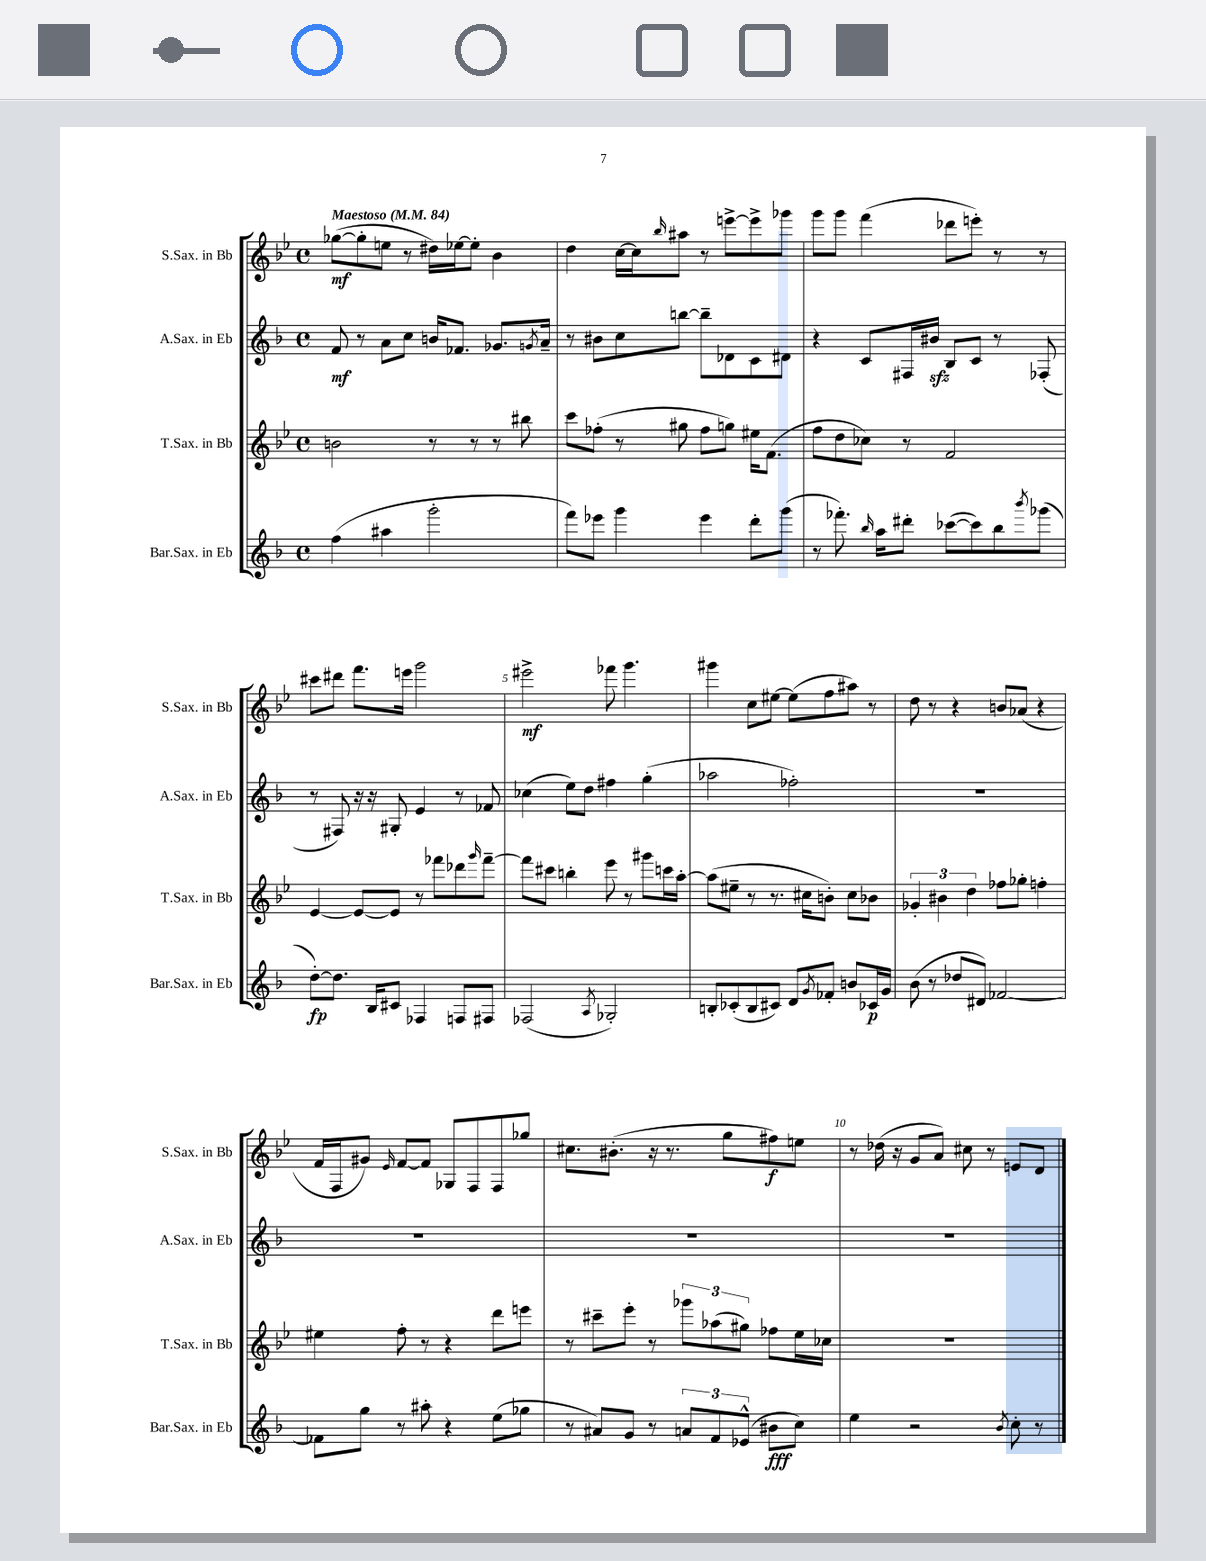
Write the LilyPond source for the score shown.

<<
\new StaffGroup <<
\new Staff = "s0" \with { instrumentName = "S.Sax. in Bb" shortInstrumentName = "S.Sax. in Bb" } {
    \clef treble \key bes \major \defaultTimeSignature \time 4/4 \tempo "Maestoso" 4 = 84
    ges''8~\mf( ges''8-. e''8 r8 dis''16) ees''16~ ees''8-. bes'4 |
    d''4 c''16~ c''16 \grace { bes''16 } ais''8 r8 e'''8~-> e'''8-> ges'''8 |
    g'''8 g'''8 f'''4( des'''8 e'''8-.) r8 r8 |
    cis'''8 dis'''8 f'''8. e'''16 g'''2 |
    eis'''2->\mf fes'''8 g'''4. |
    gis'''4 c''8 eis''8~ eis''8( f''8 ais''8) r8 |
    d''8 r8 r4 b'8 aes'8( r4 |
    f'16 f16 gis'8) \grace { ees'16 } f'8~ f'8 ges8 f8 f8 ges''8 |
    cis''8. bis'8.-.( r16 r8. g''8 fis''8\f) e''8 |
    r8 des''16( r16 g'8 a'8) cis''8 r8 e'8 d'8 \bar "|." |
}
\new Staff = "s1" \with { instrumentName = "A.Sax. in Eb" shortInstrumentName = "A.Sax. in Eb" } {
    \clef treble \key f \major \defaultTimeSignature \time 4/4
    f'8\mf r8 a'8 c''8 b'16 fes'8. ges'8. \acciaccatura { g'8 } a'16-- |
    r8 bis'8 c''8 b''8~ b''8-- des'8 c'8 dis'8 |
    r4 c'8 fis16 bis'16\sfz bes8 c'8 r8 fes8-.( |
    r8 fis8) r16 r16 gis8-. e'4 r8 fes'8 |
    ces''4( e''8) d''8 fis''4 g''4-.( |
    aes''2 fes''2-.) |
    R1 |
    R1 |
    R1 |
    R1 \bar "|." |
}
\new Staff = "s2" \with { instrumentName = "T.Sax. in Bb" shortInstrumentName = "T.Sax. in Bb" } {
    \clef treble \key bes \major \defaultTimeSignature \time 4/4
    b'2 r8 r8 r8 bis''8 |
    c'''8 fes''8-.( r8 gis''8 fes''8 g''8) eis''16 f'8.( |
    f''8 d''8 ces''8) r8 f'2 |
    ees'4~ ees'8~ ees'8 r8 fes'''8 des'''8 \grace { g'''16 } fes'''8~-- |
    fes'''8 cis'''8 b''4-. ees'''8 r8 gis'''8 c'''16 a''16~-. |
    a''8( eis''8-- r8 r8. cis''16 b'8-.) cis''8 bes'8 |
    \tuplet 3/2 { ges'4-. bis'4 d''4 } fes''8 ges''8-. f''4-. |
    eis''4 f''8-. r8 r4 d'''8 e'''8 |
    r8 cis'''8-- ees'''8-. r8 \tuplet 3/2 { ges'''8 aes''8( gis''8) } fes''8 ees''16 ces''16 |
    R1 \bar "|." |
}
\new Staff = "s3" \with { instrumentName = "Bar.Sax. in Eb" shortInstrumentName = "Bar.Sax. in Eb" } {
    \clef treble \key f \major \defaultTimeSignature \time 4/4
    f''4( ais''4 g'''2-. |
    f'''8) ees'''8 g'''4 ees'''4 d'''8-. g'''8( |
    r8 fes'''8.-.) \grace { bes''16 } a''16 dis'''8-. ces'''8~( ces'''8) bes''8 \acciaccatura { bes'''8 } ges'''8( |
    d''8~-.\fp) d''8. bes16 cis'8 fes4 f8 fis8 |
    fes2( \acciaccatura { a8 } ges2-.) |
    b8-. ces'8-.( b8 cis'8) d'8 \acciaccatura { g'8 } fes'8-. b'8 ces'16\p g'16 |
    bes'8( r8 des''8 dis'8) fes'2~ |
    fes'8 g''8 r8 ais''8-. r4 e''8( ges''8 |
    r8 ais'8) g'8 r8 \tuplet 3/2 { a'8 f'8 ees'8-^( } bis'8\fff c''8) |
    e''4 r2 \acciaccatura { bes'8 } c''8-. r8 \bar "|." |
}
>>
>>
\layout { \context { \Score \override BarNumber.break-visibility = ##(#f #t #t) barNumberVisibility = #(every-nth-bar-number-visible 5) } }
